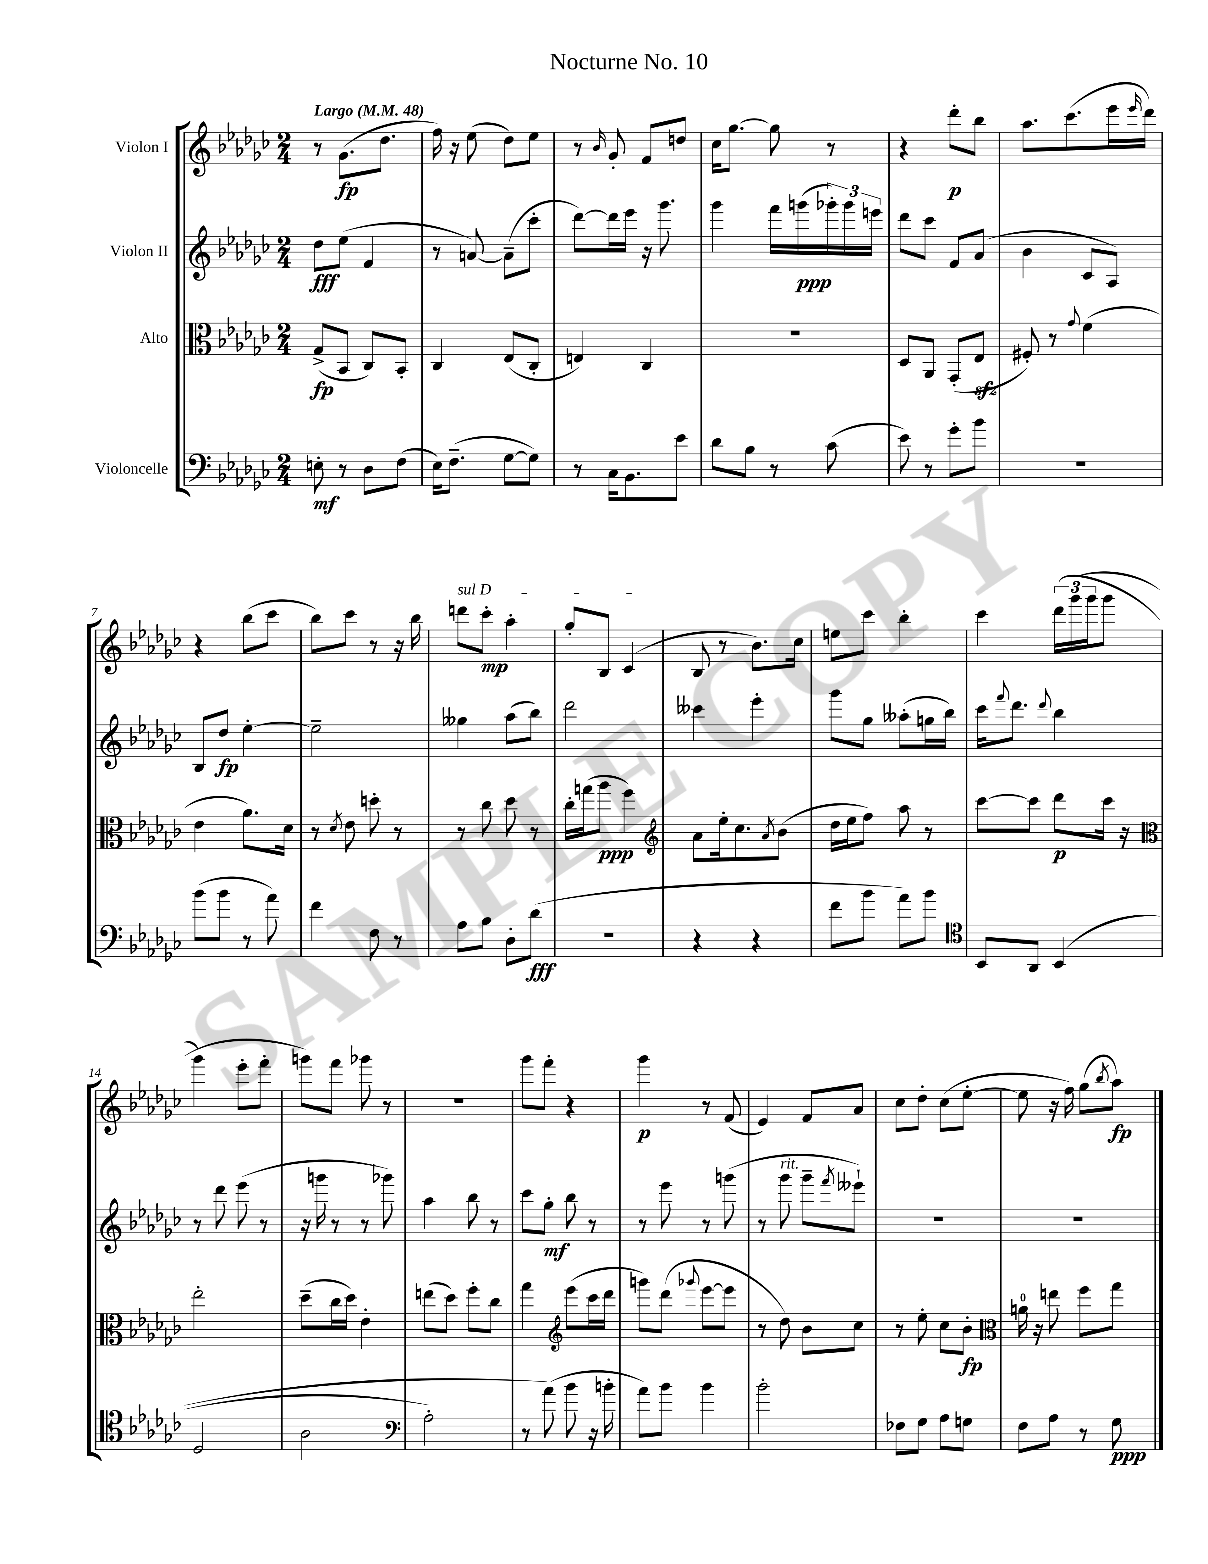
\header { title = "Nocturne No. 10" }
<<
\new StaffGroup <<
\new Staff = "s0" \with { instrumentName = "Violon I" } {
    \clef treble \key ges \major \numericTimeSignature \time 2/4 \tempo "Largo" 4 = 48
    r8 ges'8.\fp( des''8. |
    f''16) r16 ees''8( des''8) ees''8 |
    r8 \grace { bes'16 } ges'8-. f'8 d''8 |
    ces''16 ges''8.~ ges''8 r8 |
    r4 des'''8-.\p bes''8 |
    aes''8. ces'''8.( ees'''16 \grace { ees'''16 } des'''16) |
    r4 bes''8( ces'''8 |
    bes''8) ces'''8 r8 r16 bes''16 |
    \once \override TextSpanner.bound-details.left.text = \markup { \italic "sul D" } d'''8\startTextSpan ces'''8-.\mp aes''4-. |
    ges''8-. bes8 ces'4\stopTextSpan( |
    bes8 r8 bes'8.) ces''16 |
    e''8 ces'''8 bes''4-. |
    ces'''4 \tuplet 3/2 { des'''16\( ges'''16( ges'''16 } ges'''8 |
    ges'''4) ees'''8-. f'''8-. |
    g'''8\) f'''8 ges'''8 r8 |
    r2 |
    ges'''8 f'''8-. r4 |
    ges'''4\p r8 f'8( |
    ees'4) f'8 aes'8 |
    ces''8 des''8-. ces''8( ees''8~-. |
    ees''8 r16 f''16) ges''8( \acciaccatura { bes''8 } aes''8\fp) \bar "|." |
}
\new Staff = "s1" \with { instrumentName = "Violon II" } {
    \clef treble \key ges \major \numericTimeSignature \time 2/4
    des''8\fff ees''8( f'4 |
    r8 a'8~) a'8--( ces'''8-. |
    des'''8~) des'''16 ees'''16 r16 ges'''8. |
    ges'''4 f'''16 g'''16\ppp( \tuplet 3/2 { ges'''16-.) ges'''16 e'''16 } |
    des'''8 ces'''8 f'8 aes'8( |
    bes'4 ces'8 aes8) |
    bes8 des''8\fp ees''4~-. |
    ees''2-- |
    geses''4 aes''8( bes''8) |
    des'''2 |
    ceses'''4 ees'''4-. |
    ges'''8 ges''8 aeses''8-.( g''16 bes''16) |
    ces'''16 \appoggiatura { f'''8 } des'''8. \appoggiatura { des'''8 } bes''4 |
    r8 des'''8 ees'''8( r8 |
    r16 g'''16 r8 r8 ges'''8) |
    aes''4 bes''8 r8 |
    ces'''8 ges''8-.\mf bes''8 r8 |
    r8 ees'''8 r8 g'''8( |
    r8 ges'''8^\markup { \italic "rit." } ges'''8-- \acciaccatura { f'''8 } eeses'''8-!) |
    R2 |
    R2 \bar "|." |
}
\new Staff = "s2" \with { instrumentName = "Alto" } {
    \clef alto \key ges \major \numericTimeSignature \time 2/4
    ges8->\fp( bes,8 ces8) bes,8-. |
    ces4 ees8( ces8-. |
    e4) ces4 |
    r2 |
    des8 aes,8 ges,8-.( ees8\sfz |
    fis8-.) r8 \appoggiatura { ges'8 } f'4( |
    ees'4 aes'8.) des'16 |
    r8 \acciaccatura { des'8 } ees'8 d''8-. r8 |
    r8 ces''8 des''8 r8 |
    ces''16-. g''16( aes''8\ppp f''4) |
    \clef treble aes'8 ees''16-. ces''8. \acciaccatura { aes'8 } bes'8( |
    des''16 ees''16 f''8) aes''8 r8 |
    ces'''8~ ces'''8 des'''8\p ces'''16 r16 |
    \clef alto ees''2-. |
    des''8--( ces''16 des''16) ees'4-. |
    e''8( des''8) f''8-. ces''8 |
    ges''4 \clef treble ees'''8( ces'''16 des'''16 |
    g'''8) des'''8( \appoggiatura { ges'''8 } ees'''8~ ees'''8 |
    r8 des''8) bes'8 ces''8 |
    r8 ees''8-. ces''8 bes'8-.\fp |
    \clef alto a'16-0 r16 e''8 f''8 ges''8 \bar "|." |
}
\new Staff = "s3" \with { instrumentName = "Violoncelle" } {
    \clef bass \key ges \major \numericTimeSignature \time 2/4
    e8-.\mf r8 des8 f8( |
    ees16) f8.--( ges8~ ges8) |
    r8 ces16 bes,8. ees'8 |
    des'8 bes8 r8 ces'8( |
    ees'8) r8 ges'8-. bes'8 |
    R2 |
    bes'8( bes'8 r8 aes'8) |
    f'4 f8 r8 |
    aes8 bes8 des8-. des'8\fff( |
    r2 |
    r4 r4 |
    f'8 bes'8 aes'8) bes'8 |
    \clef tenor bes,8 aes,8 bes,4(\( |
    des2 |
    aes2 |
    \clef bass aes2-.) |
    r8 aes'8(\) bes'8 r16 b'16-. |
    aes'8) bes'8 bes'4 |
    bes'2-. |
    fes8 ges8 aes8 g8 |
    f8 aes8 r8 ges8\ppp \bar "|." |
}
>>
>>
